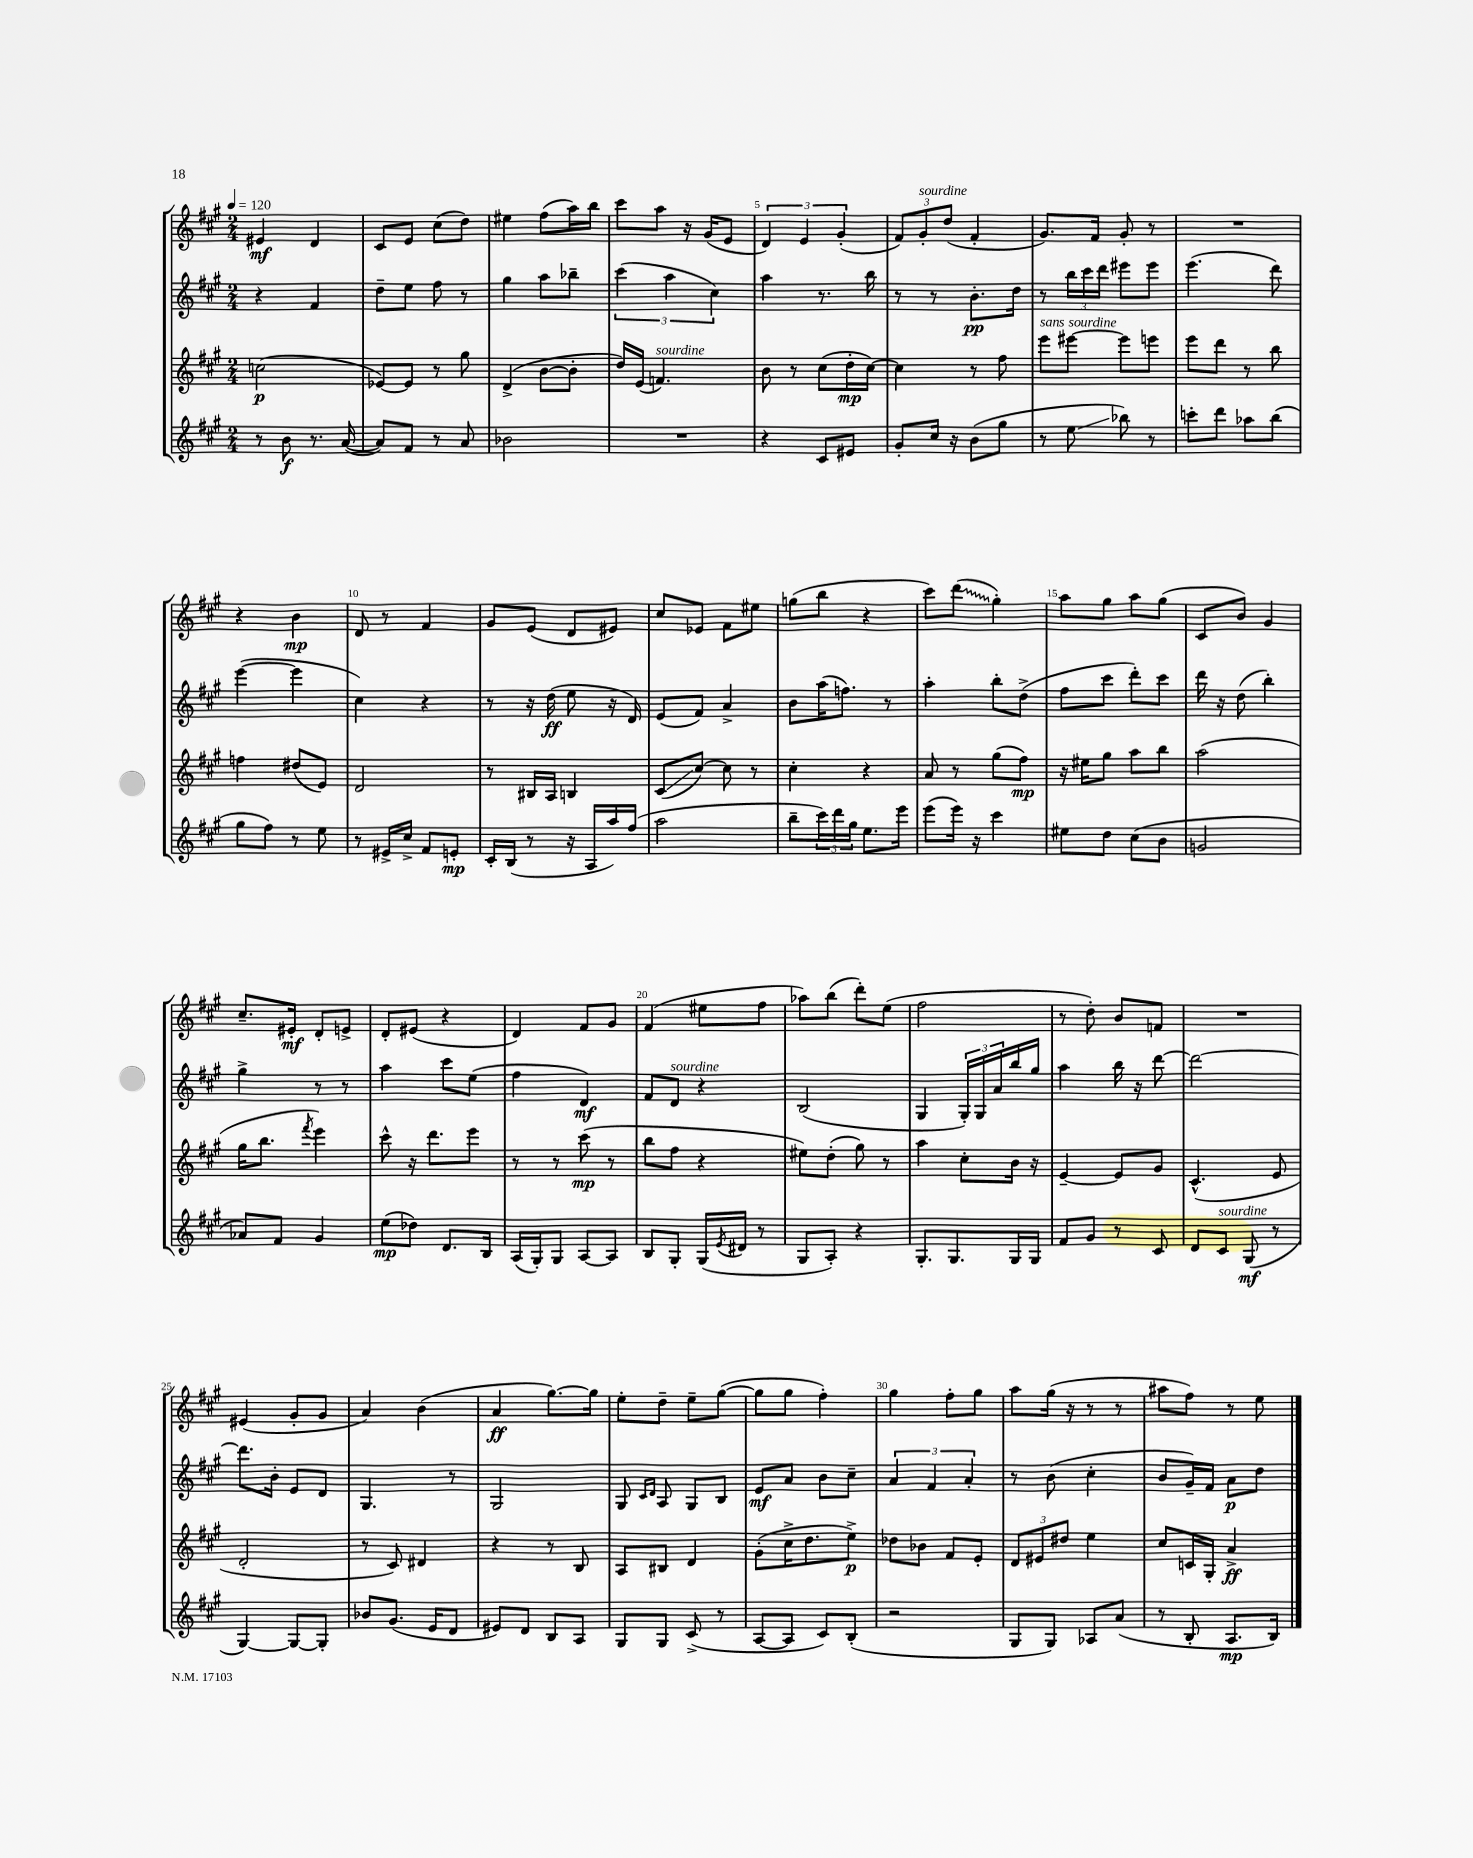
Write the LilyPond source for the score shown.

<<
\new StaffGroup <<
\new Staff = "s0" {
    \clef treble \key a \major \numericTimeSignature \time 2/4 \tempo 4 = 120
    eis'4\mf d'4 |
    cis'8 e'8 cis''8( d''8) |
    eis''4 fis''8( a''16) b''16 |
    cis'''8 a''8 r16 gis'16( e'8 |
    \tuplet 3/2 { d'4) e'4 gis'4-.( } |
    \tuplet 3/2 { fis'8) gis'8-.^\markup { \italic "sourdine" } d''8( } fis'4-. |
    gis'8.) fis'16 gis'8-. r8 |
    R2 |
    r4 b'4\mp |
    d'8 r8 fis'4 |
    gis'8 e'8( d'8 eis'8) |
    cis''8 ees'8 fis'8 eis''8 |
    g''8( b''8 r4 |
    cis'''8) \once \override Glissando.style = #'zigzag d'''8\glissando( gis''4-.) |
    a''8 gis''8 a''8 gis''8( |
    cis'8 b'8) gis'4 |
    cis''8.-- eis'16-.\mf d'8-. e'8-> |
    d'8-. eis'8( r4 |
    d'4) fis'8 gis'8 |
    fis'4( eis''8 fis''8 |
    aes''8) b''8( d'''8-.) e''8( |
    fis''2 |
    r8 d''8-.) b'8 f'8 |
    R2 |
    eis'4( gis'8-. gis'8 |
    a'4) b'4( |
    a'4\ff gis''8.~) gis''16 |
    e''8-. d''8-- e''8-- gis''8~( |
    gis''8 gis''8 fis''4-.) |
    gis''4 fis''8-. gis''8 |
    a''8 gis''16( r16 r8 r8 |
    ais''8 fis''8) r8 e''8 \bar "|." |
}
\new Staff = "s1" {
    \clef treble \key a \major \numericTimeSignature \time 2/4
    r4 fis'4 |
    d''8-- e''8 fis''8 r8 |
    gis''4 a''8 bes''8-- |
    \tuplet 3/2 { cis'''4( a''4 cis''4) } |
    a''4 r8. b''16 |
    r8 r8 b'8.-.\pp d''16 |
    r8 \tuplet 3/2 { b''16 cis'''16 d'''16 } eis'''8 eis'''8 |
    e'''4.( d'''8) |
    e'''4~( e'''4 |
    cis''4) r4 |
    r8 r16 d''16\ff( e''8 r16 d'16) |
    e'8( fis'8) a'4-> |
    b'8 a''16( f''8.) r8 |
    a''4-. b''8-. d''8->( |
    fis''8 cis'''8 d'''8-.) cis'''8 |
    d'''16 r16 d''8( b''4-.) |
    gis''4-> r8 r8 |
    a''4 cis'''8 e''8( |
    fis''4 d'4\mf) |
    fis'8 d'8^\markup { \italic "sourdine" } r4 |
    b2( |
    gis4 \tuplet 3/2 { gis16-.) gis16 a'16 } b''16 gis''16 |
    a''4 b''16 r16 d'''8~ |
    d'''2~ |
    d'''8. b'16-. e'8 d'8 |
    gis4. r8 |
    gis2 |
    gis8 \grace { cis'16 d'16 } a8 gis8 b8 |
    e'8\mf a'8 b'8 cis''8-- |
    \tuplet 3/2 { a'4 fis'4 a'4-. } |
    r8 b'8( cis''4-. |
    b'8 gis'16--) fis'16 a'8\p d''8 \bar "|." |
}
\new Staff = "s2" {
    \clef treble \key a \major \numericTimeSignature \time 2/4
    c''2\p( |
    ees'8~) ees'8 r8 gis''8 |
    d'4->( b'8~ b'8-. |
    d''16) e'16( f'4.^\markup { \italic "sourdine" }) |
    b'8 r8 cis''8( d''16-.\mp cis''16~) |
    cis''4 r8 fis''8 |
    e'''8^\markup { \italic "sans sourdine" } eis'''8~ eis'''8 e'''8 |
    e'''8 d'''8 r8 b''8 |
    f''4 dis''8( e'8) |
    d'2 |
    r8 bis16 a16 b4 |
    cis'8\glissando( cis''8~) cis''8 r8 |
    cis''4-. r4 |
    a'8 r8 gis''8( fis''8\mp) |
    r16 eis''16 gis''8 a''8 b''8 |
    a''2( |
    gis''16 b''8. \acciaccatura { fis'''8 } e'''4) |
    cis'''8-^ r16 d'''8. e'''8 |
    r8 r8 cis'''8\mp( r8 |
    b''8 fis''8 r4 |
    eis''8) d''8-.( gis''8) r8 |
    a''4 cis''8-. b'16 r16 |
    e'4~-- e'8 gis'8 |
    cis'4.-^( e'8 |
    d'2-. |
    r8 cis'8) dis'4 |
    r4 r8 b8 |
    a8 bis8 d'4 |
    gis'8-.( cis''16-> d''8. e''8->\p) |
    des''8 bes'8 fis'8 e'8-. |
    \tuplet 3/2 { d'8 eis'8 dis''8 } e''4 |
    cis''8 c'16 gis16-. a'4->\ff \bar "|." |
}
\new Staff = "s3" {
    \clef treble \key a \major \numericTimeSignature \time 2/4
    r8 b'8\f r8. a'16~( |
    a'8) fis'8 r8 a'8 |
    bes'2 |
    R2 |
    r4 cis'8 eis'8 |
    gis'8-. cis''16 r16 b'8( gis''8 |
    r8 e''8\glissando bes''8) r8 |
    c'''8-. d'''8 aes''8 b''8( |
    gis''8 fis''8) r8 e''8 |
    r8 eis'16-> cis''16-> fis'8 e'8-.\mp |
    cis'16-. b16( r8 r16 a16 a''16) fis''16( |
    a''2 |
    b''8-- \tuplet 3/2 { cis'''16) d'''16 gis''16 } e''8. e'''16 |
    e'''8( e'''16) r16 cis'''4 |
    eis''8 d''8 cis''8( b'8 |
    g'2 |
    aes'8) fis'8 gis'4 |
    e''8\mp( des''8) d'8. b16 |
    a16( gis16-.) gis8 a8~ a8 |
    b8 gis8-. gis16( \acciaccatura { e'8 } dis'16 r8 |
    gis8 a8-.) r4 |
    gis8.-. gis8. gis16 gis16 |
    fis'8 gis'8 r8 cis'8 |
    d'8 cis'8^\markup { \italic "sourdine" } gis8\mf( r8 |
    gis4~) gis8~ gis8-. |
    bes'8 gis'8.( e'16 d'8 |
    eis'8) d'8 b8 a8 |
    gis8 gis8 cis'8->( r8 |
    a8~ a8 cis'8) b8-.( |
    r2 |
    gis8 gis8) aes8 a'8( |
    r8 b8-. a8.\mp b16) \bar "|." |
}
>>
>>
\layout { \context { \Score \override BarNumber.break-visibility = ##(#f #t #t) barNumberVisibility = #(every-nth-bar-number-visible 5) } }
